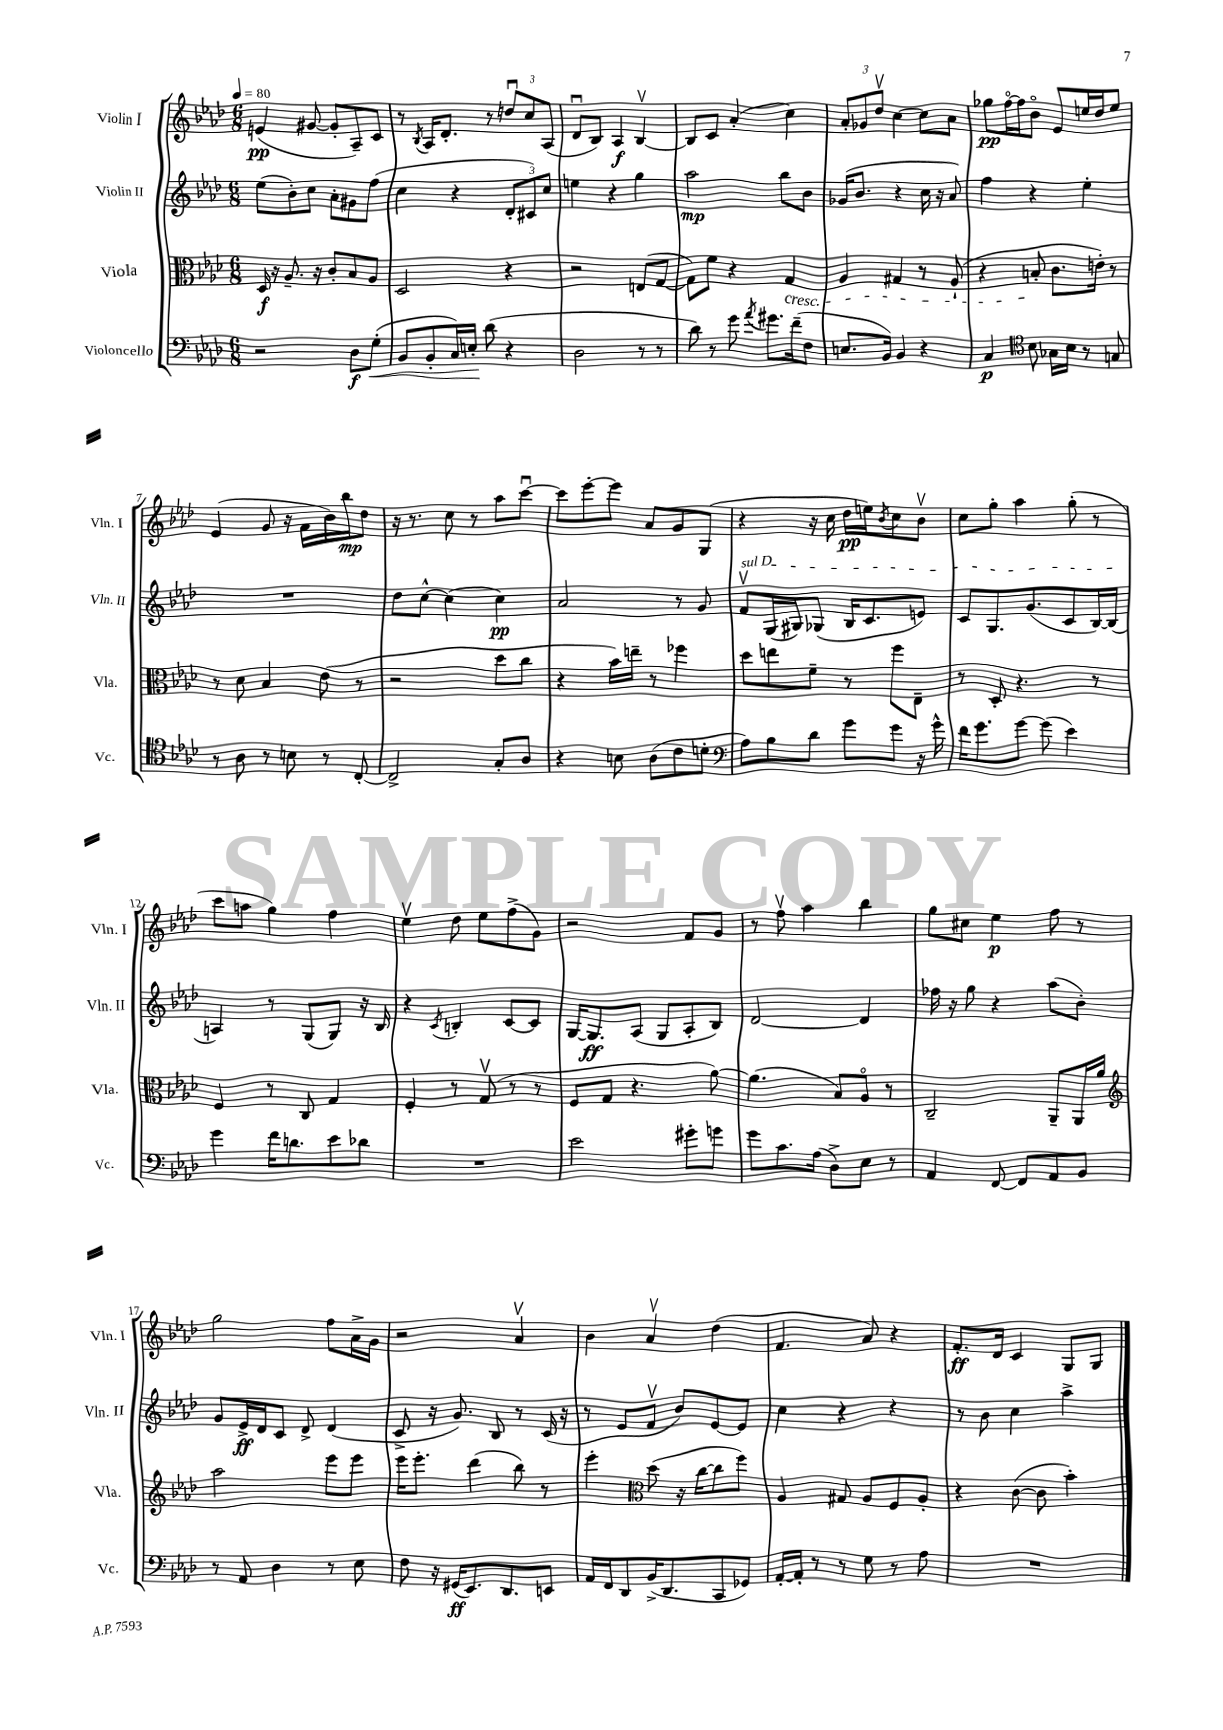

**kern	**kern	**kern	**kern
*staff4	*staff3	*staff2	*staff1
*clefF4	*clefC3	*clefG2	*clefG2
*k[b-e-a-d-]	*k[b-e-a-d-]	*k[b-e-a-d-]	*k[b-e-a-d-]
*M6/8	*M6/8	*M6/8	*M6/8
*MM80	*MM80	*MM80	*MM80
2r	16D-	(8ee-	(4e
.	16r	.	.
.	8.A-~	8b-')	.
.	.	8cc	[8g#
.	16r	.	.
.	8c'	8a-'	8g#']
8D-	8B-	8g#	8A-~)
(8G'	8A-	(8ff	8c
=	=	=	=
8BB-	2D-	4cc	8r
.	.	.	8qB-
8BB-'	.	.	16A-
.	.	.	8.d-'
16C)	.	4r	.
16E'	.	.	.
(8d-	.	.	8r
4r	4r	12d-'	12ddu
.	.	12c#)	12cc
.	.	12cc	(12A-
=	=	=	=
2D-	2r	4ee	8d-u
.	.	.	8B-)
.	.	4r	4A-
8r	(8E	4gg	[4B-v
8r	[8G	.	.
=	=	=	=
8d-)	8G])	2aa-	8B-]
8r	8f	.	8c
8g	4r	.	(4a-'
8qa-	.	.	.
8.g#	.	.	.
.	4G	8bb-	4cc)
(16f~	.	.	.
8F	.	8b-	.
=	=	=	=
8.E	4A-	(16g-	12a-'
.	.	8.b-	.
.	.	.	12g-
.	.	.	12dd-v
16BB-)	.	.	.
4BB-	4G#	4r	[4cc
4r	8r	16cc	8cc]
.	.	16r	.
.	(8A-`	8a-)	8a-
=	=	=	=
4C	4r	4ff	8gg-
.	.	.	[16ffo
.	.	.	16ff]
*clefC4	*	*	*
8B-	8B'	4r	8b-o
16G-	8.c	.	8e-
16B-	.	.	.
8r	.	4ee-'	16ee
.	16e')	.	16dd-
8G	8r	.	8ee
=	=	=	=
8r	8r	2.r	(4e-
8A-	8d-	.	.
8r	4B-	.	8g
8B	.	.	16r
.	.	.	16f
8r	(8e-	.	16b-)
.	.	.	16bb-
[8C'	8r	.	8dd-
=	=	=	=
2C^]	2r	8dd-	16r
.	.	.	8.r
.	.	[8cc^^	.
.	.	(4cc]	8cc
.	.	.	8r
8G'	8dd-	4cc)	8aa-
8A-	8cc	.	[8cccu
=	=	=	=
4r	4r	2a-	8ccc]
.	.	.	[8eee-'
8B	16b-)	.	8eee-]
.	16ee~	.	.
(8A-	8r	.	8a-
8c	4ff-	8r	8g
8d'	.	8g	(8G
=	=	=	=
*clefF4	*	*	*
8A-)	8dd-	8fv	4r
8B-	8ee	(16G	.
.	.	16G#)	.
8d-	8f~	(8G-	16r
.	.	.	16cc
8g	8r	16B-	16dd-
.	.	8.c	16ee)
.	.	.	8qb-
8g	8ff	.	8cc
16r	8E-~	8e)	8b-v
16g^^	.	.	.
=	=	=	=
16f	8r	8c	8cc
8.g	.	.	.
.	8D-'	8.G	8gg'
[8g	4.r	.	4aa-
.	.	(8.g	.
(8g]	.	.	.
4e-)	.	8c	(8gg'
.	8r	[16B-)	8r
.	.	(16B-]	.
=	=	=	=
4g	4F	4A)	8ccc
.	.	.	8aa
16f	8r	8r	4gg)
8.d	.	.	.
.	8C	(8G	.
8e-	4G	8G)	4ff
8d-	.	16r	.
.	.	16B-	.
=	=	=	=
2.r	4F'	4r	4ee-v
.	.	8qc	.
.	8r	4B'	8dd-
.	(8Gv	.	8ee-
.	8r	[8c	(8ff^
.	8r	8c]	8g)
=	=	=	=
2e-	8F	[16G	2r
.	.	8.G]	.
.	8G	.	.
.	4.r	(8A-	.
.	.	8G	.
8g#'	.	8A-'	8f
8g	[8a-)	8B-)	8g
=	=	=	=
8g	(4.a-]	[2d-	8r
8.c	.	.	8ffv
.	.	.	4aa-
(16A-	.	.	.
8D-^)	8B-)	.	.
8E-	8A-o	4d-]	4bb-
8r	8r	.	.
=	=	=	=
4AA-	2C~	16ff-	8gg
.	.	16r	.
.	.	8gg	8cc#
[8FF	.	4r	4ee-
8FF]	.	.	.
8AA-	8AA-~	(8aa-	8ff
8BB-	16AA-	8b-')	8r
.	16a-	.	.
=	=	=	=
*	*clefG2	*	*
8r	2aa-	8g	2gg
8AA-	.	16e-^	.
.	.	16d-	.
4D-	.	8c	.
.	.	8d-^	.
8r	8eee-	(4d-	8ff
8E-	8eee-	.	16a-^
.	.	.	16g
=	=	=	=
8F	16eee-	8c^	2r
.	8.eee-'	.	.
16r	.	16r	.
(16GG#	.	8.g)	.
8.EE-)	(4ddd-	.	.
.	.	8B-	.
8.DD-	.	.	.
.	8bb-)	8r	4a-v
8EE	8r	(16c	.
.	.	16r	.
=	=	=	=
16AA-	4eee-'	8r	4b-
16FF	.	.	.
8DD-	.	8e-	.
*	*clefC3	*	*
(16BB-^	(8dd-	8fv	4a-v
8.DD-	.	.	.
.	16r	8b-)	.
.	[16cc	.	.
8CC	8cc]	[8e-	(4dd-
8GG-)	8ff)	8e-]	.
=	=	=	=
[16AA-'	4A-	4cc	4.f
16AA-']	.	.	.
8r	.	.	.
8r	8G#	4r	.
8G	8A-	.	8a-)
8r	8F	4r	4r
8A-	8A-'	.	.
=	=	=	=
2.r	4r	8r	8.f'
.	.	8b-	.
.	.	.	16d-
.	([8c	4cc	4c
.	8c]	.	.
.	4b-')	4aa-^	8G
.	.	.	8G
==	==	==	==
*-	*-	*-	*-
